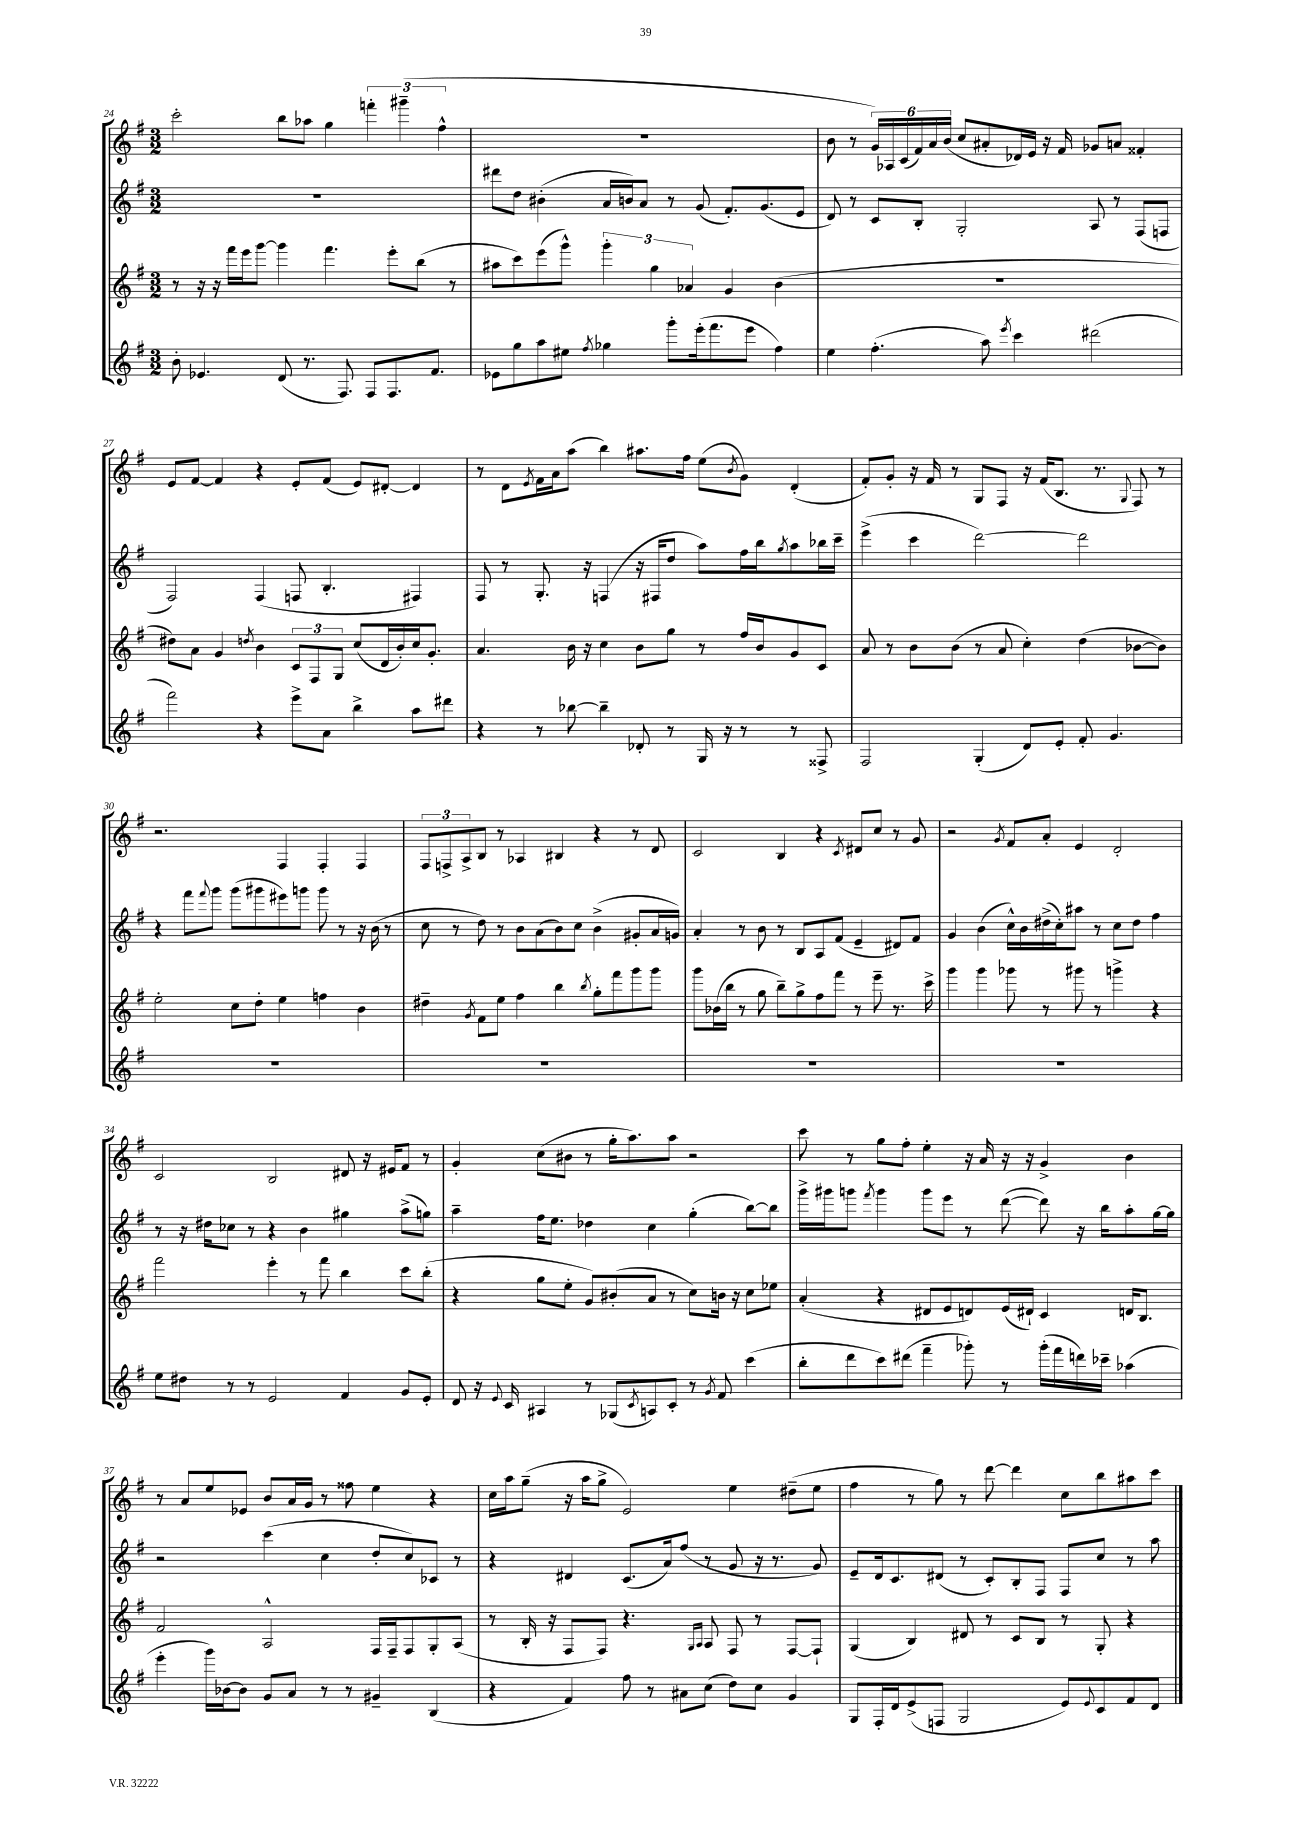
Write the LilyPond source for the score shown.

<<
\new StaffGroup <<
\new Staff = "s0" {
    \clef treble \key g \major \numericTimeSignature \time 3/2
    c'''2-. b''8 aes''8 g''4 \tuplet 3/2 { f'''4-. gis'''4--( fis''4-^ } |
    R1. |
    b'8 r8 \tuplet 6/4 { g'16) aes16 c'16( fis'16) a'16 b'16( } c''8 ais'8-. des'16) e'16 r16 fis'16 ges'8 a'8 fisis'4-. |
    e'8 fis'8~ fis'4 r4 e'8-. fis'8( e'8) dis'8~-. dis'4 |
    r8 d'8 \acciaccatura { e'8 } fis'16 a'16 a''8( b''4) ais''8. fis''16 e''8( \acciaccatura { b'8 } g'8) d'4-.( |
    fis'8-.) g'8-. r16 fis'16 r8 g8 fis8 r16 fis'16( b8. r8. \appoggiatura { g8 } fis8) r8 |
    r2. fis4 fis4-. fis4 |
    \tuplet 3/2 { fis8 f8-> a8-> } b8 r8 aes4 bis4 r4 r8 d'8 |
    c'2 b4 r4 \acciaccatura { c'8 } dis'8 c''8 r8 g'8 |
    r2 \acciaccatura { g'8 } fis'8 a'8-. e'4 d'2-. |
    c'2 b2 dis'8 r16 eis'16 fis'8 r8 |
    g'4-. c''8( bis'8 r8 g''16-. a''8.) a''8 r2 |
    c'''8 r8 g''8 fis''8-. e''4-. r16 a'16 r16 r16 g'4-> b'4 |
    r8 a'8 e''8 ees'8 b'8 a'16 g'16 r8 fisis''8 e''4 r4 |
    c''16 a''16 g''8--( r16 a''16 g''8-> e'2) e''4 dis''8--( e''8 |
    fis''4 r8 g''8) r8 d'''8~ d'''4 c''8 b''8 ais''8 c'''8 \bar "|." |
}
\new Staff = "s1" {
    \clef treble \key g \major \numericTimeSignature \time 3/2
    R1. |
    dis'''8 d''8 bis'4-.( a'16 b'16) a'8 r8 g'8( fis'8.-.) g'8.( e'8 |
    d'8) r8 c'8 b8-. g2-. a8 r8 fis8( f8 |
    fis2) fis4( f8 b4.-. fis4) |
    fis8 r8 g8.-. r16 f4( r16 fis16 d''8 a''8) fis''16 b''16 \acciaccatura { g''8 } a''8 bes''16 c'''16-- |
    e'''4->( c'''4 d'''2~) d'''2 |
    r4 fis'''8 \appoggiatura { fis'''8 } g'''8 g'''8( gis'''8 eis'''8) g'''8 g'''8 r8 r16 b'16( r8 |
    c''8 r8 d''8) r8 b'8 a'8( b'8) c''8 b'4->( gis'8-. a'16 g'16) |
    a'4-. r8 b'8 r8 b8 a8 fis'8( e'4-- dis'8) fis'8 |
    g'4 b'4( c''16-^) b'16 dis''16->( c''16-.) ais''8 r8 c''8 dis''8 fis''4 |
    r8 r16 dis''16 ces''8 r8 r4 b'4 gis''4 a''8->( g''8) |
    a''4-- fis''16 e''8. des''4 c''4 g''4-.( b''8~) b''8 |
    g'''16-> gis'''16 g'''8 \acciaccatura { fis'''8 } g'''4 g'''8 e'''8 r8 d'''8~( d'''8) r16 b''16 a''8-. g''16~ g''16 |
    r2 c'''4( c''4 d''8-. c''8) ces'8 r8 |
    r4 dis'4 c'8.( a'16) fis''8( r8 g'8 r16 r8. g'8) |
    e'8-- d'16 c'8. dis'8( r8 c'8-.) b8-. fis8 fis8 c''8 r8 a''8 \bar "|." |
}
\new Staff = "s2" {
    \clef treble \key g \major \numericTimeSignature \time 3/2
    r8 r16 r16 fis'''16 e'''16 g'''8~ g'''4 fis'''4. e'''8-. b''8( r8 |
    ais''8 c'''8) e'''8( g'''8-^) \tuplet 3/2 { g'''4-. g''4 aes'4 } g'4 b'4( |
    R1. |
    dis''8) a'8 g'4 \acciaccatura { d''8 } b'4 \tuplet 3/2 { c'8 fis8 g8 } c''8( d'16 b'16-.) c''16 g'8.-. |
    a'4. b'16 r16 c''4 b'8 g''8 r8 fis''16 b'16 g'8 c'8 |
    a'8 r8 b'8 b'8( r8 a'8 c''4-.) d''4( bes'8~ bes'8) |
    e''2-. c''8 d''8-. e''4 f''4 b'4 |
    dis''4-- \acciaccatura { g'8 } fis'8 e''8 fis''4 b''4 \acciaccatura { b''8 } g''8-. fis'''8 g'''8 g'''8 |
    g'''8 bes'16( b''16 r8 g''8 b''8--) g''8-> fis''8 fis'''8 r8 e'''8-- r8. c'''16-> |
    g'''4 g'''4 ges'''8 r8 gis'''8 r8 g'''4-> r4 |
    fis'''2 e'''4-. r8 fis'''8 b''4 c'''8 b''8-.( |
    r4 g''8 e''8-. g'8) bis'8-.( a'8 r8 c''8) b'16 r16 c''8 ees''8 |
    a'4-.( r4 dis'8 e'8 d'8) e'16( dis'16-!) c'4 d'16 b8. |
    fis'2 a2-^ fis16 fis16-- fis8 g8-. a8( |
    r8 b16-. r16 fis8 fis8) r4. \grace { g16 a16 } a8 fis8 r8 fis8~ fis8-! |
    g4( b4) dis'8 r8 c'8 b8 r8 g8-. r4 \bar "|." |
}
\new Staff = "s3" {
    \clef treble \key g \major \numericTimeSignature \time 3/2
    b'8-. ees'4. d'8( r8. fis8.) fis8 fis8. fis'8. |
    ees'8 g''8 a''8 eis''8 \acciaccatura { fis''8 } ges''4 g'''8-. e'''16-.( fis'''8. e'''8 fis''4) |
    e''4 fis''4.-.( a''8) \acciaccatura { e'''8 } c'''4 dis'''2( |
    fis'''2) r4 e'''8-> a'8 b''4-> a''8 dis'''8 |
    r4 r8 bes''8~ bes''4-- des'8-. r8 g16 r16 r8 r8 fisis8-> |
    fis2 g4-.( d'8) e'8-. fis'8-. g'4. |
    R1. |
    R1. |
    R1. |
    R1. |
    e''8 dis''8 r8 r8 e'2 fis'4 g'8 e'8-. |
    d'8 r16 \appoggiatura { e'8 } c'16 ais4 r8 ges8( \acciaccatura { c'8 } a8) c'8-. r8 \acciaccatura { g'8 } fis'8 c'''4( |
    b''8-. d'''8 c'''8) dis'''8( fis'''4-- ges'''8-.) r8 ges'''16-.( fis'''16 d'''16) ces'''16-- aes''4( |
    e'''4-. g'''16) bes'16~ bes'8 g'8 a'8 r8 r8 gis'4-- b4( |
    r4 fis'4) fis''8 r8 ais'8 c''8( d''8) c''8 g'4 |
    g8 fis16-. d'16 e'8->( f8 g2 e'8) \appoggiatura { e'8 } c'8 fis'8 d'8 \bar "|." |
}
>>
>>
\layout { \context { \Score currentBarNumber = #24 } }
